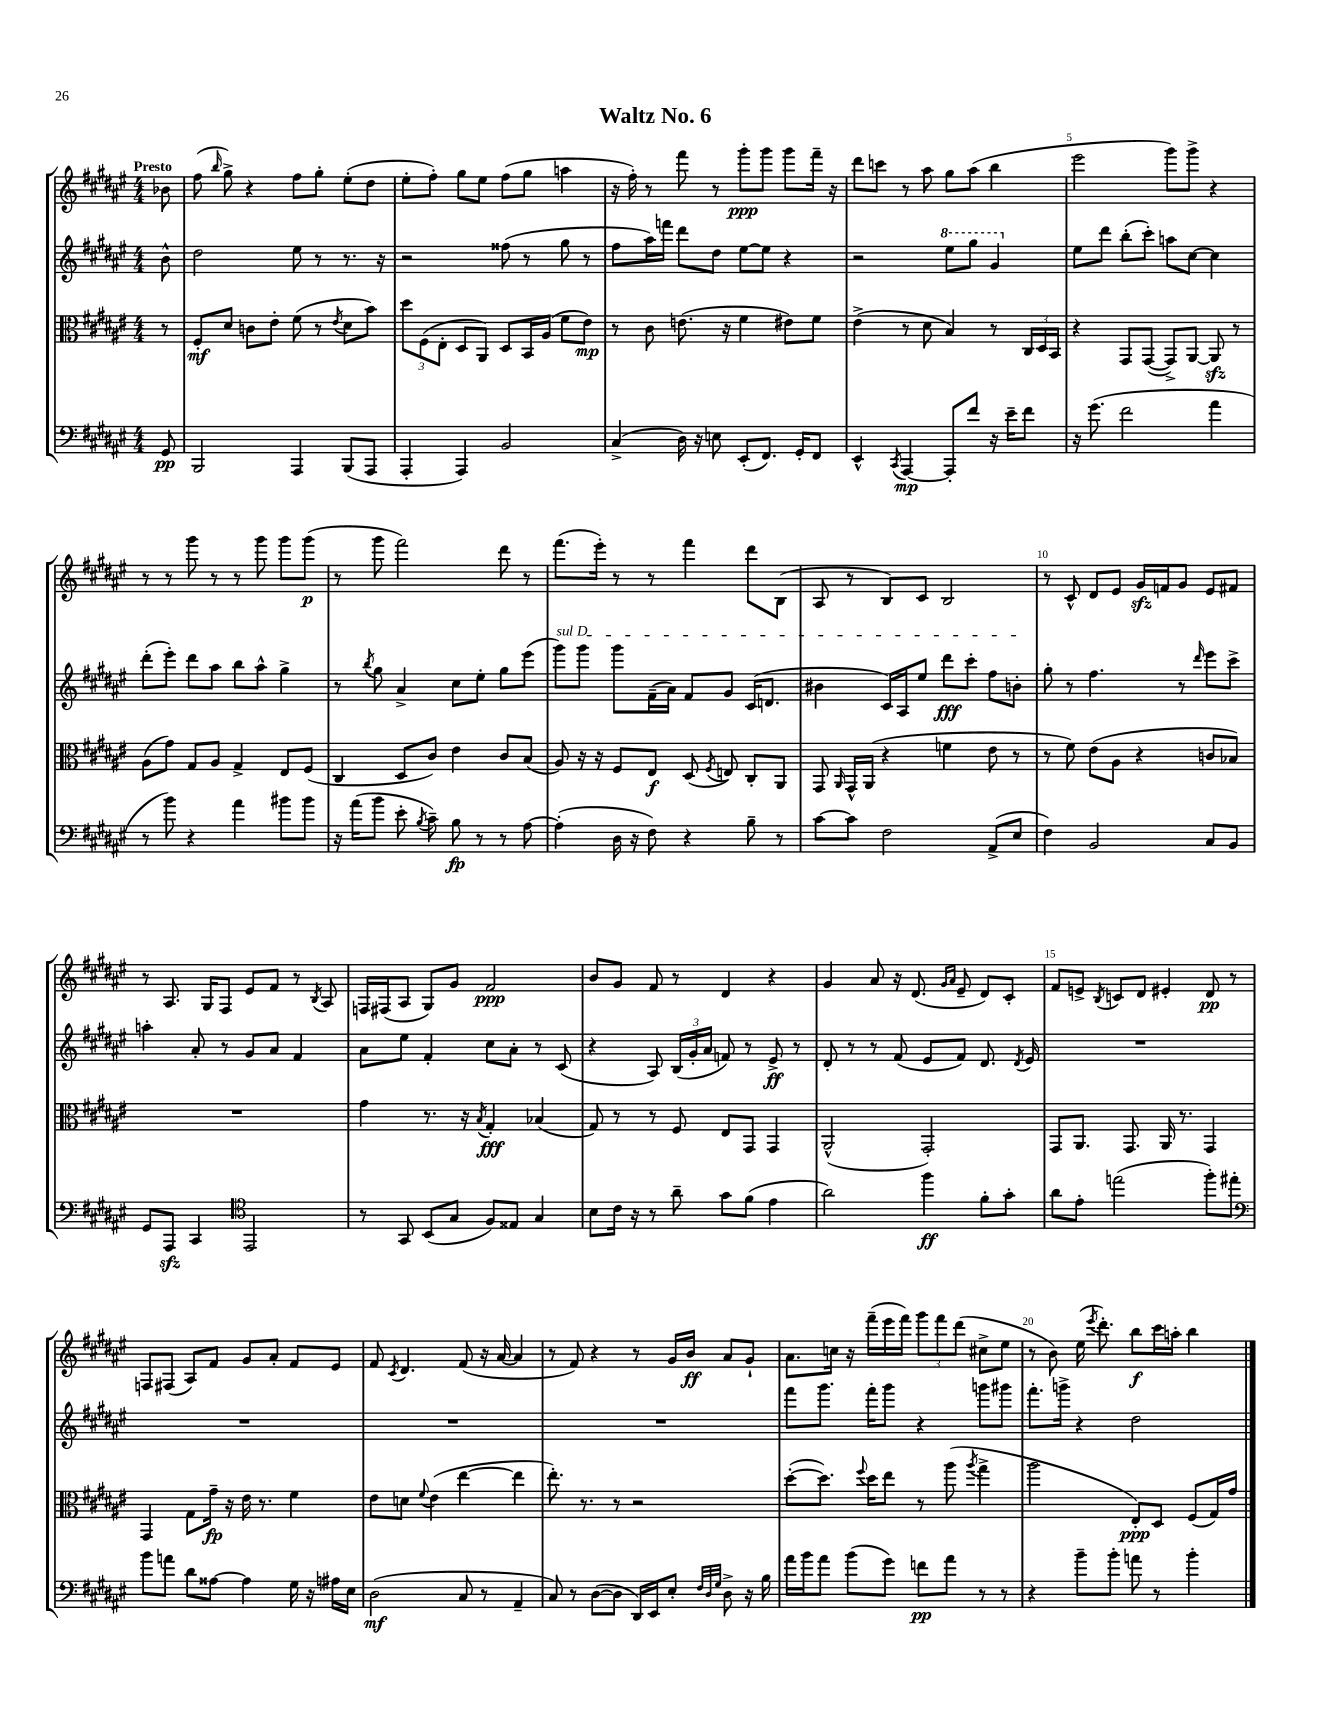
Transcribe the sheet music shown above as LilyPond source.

\header { title = "Waltz No. 6" }
<<
\new StaffGroup <<
\new Staff = "s0" {
    \clef treble \key fis \major \numericTimeSignature \time 4/4 \partial 8 \tempo "Presto"
    \autoBeamOff bes'8 |
    fis''8( \grace { b''16 } gis''8->) r4 fis''8[ gis''8]-. eis''8[-.( dis''8] |
    eis''8[-. fis''8]-.) gis''8[ eis''8] fis''8[( gis''8] a''4 |
    r16 fis''16-.) r8 fis'''8 r8 gis'''8[-.\ppp gis'''8] gis'''8[ fis'''16]-- r16 |
    dis'''8[ c'''8] r8 ais''8 gis''8[ ais''8]( b''4 |
    eis'''2 gis'''8[) gis'''8]-> r4 |
    r8 r8 gis'''8 r8 r8 gis'''8 gis'''8[ gis'''8]\p( |
    r8 gis'''8 fis'''2) dis'''8 r8 |
    fis'''8.[( eis'''16]-.) r8 r8 fis'''4 dis'''8[ b8]( |
    ais8 r8 b8[) cis'8] b2 |
    r8 cis'8-^ dis'8[ eis'8] gis'16[\sfz f'16 gis'8] eis'8[ fis'8] |
    r8 ais8. gis16[ fis8] eis'8[ fis'8] r8 \acciaccatura { b8 } ais8 |
    f16[ fis16( ais8] gis8[) gis'8] fis'2\ppp |
    b'8[ gis'8] fis'8 r8 dis'4 r4 |
    gis'4 ais'8 r16 dis'8.( \grace { gis'16[ ais'16] } eis'8-- dis'8[) cis'8]-. |
    fis'8[ e'8]-> \acciaccatura { b8 } c'8[ dis'8] eis'4-. dis'8\pp r8 |
    f8[ fis8]( ais8[) fis'8] gis'8[ ais'8]-. fis'8[ eis'8] |
    fis'8 \acciaccatura { cis'8 } dis'4. fis'8( r16 ais'16~ ais'4 |
    r8 fis'8) r4 r8 gis'16[ b'16]\ff ais'8[ gis'8]-! |
    ais'8.[ c''16] r16 fis'''16[--( eis'''16 fis'''16]) \tuplet 3/2 { gis'''8[ fis'''8 dis'''8]( } cis''8[-> eis''8] |
    r8 b'8) eis''16( \acciaccatura { eis'''8 } dis'''8.-.) b''8[\f cis'''16 a''16]-. b''4 \bar "|." |
}
\new Staff = "s1" {
    \clef treble \key fis \major \numericTimeSignature \time 4/4 \partial 8
    \autoBeamOff b'8-^ |
    dis''2 eis''8 r8 r8. r16 |
    r2 fisis''8( r8 gis''8 r8 |
    fis''8[ ais''16) f'''16] dis'''8[ dis''8] eis''8[~ eis''8] r4 |
    r2 \ottava #1 eis'''8[ gis'''8] gis''4 \ottava #0 |
    eis''8[ dis'''8] b''8[-.( cis'''8]-.) a''8[ cis''8]~ cis''4 |
    dis'''8[-.( eis'''8]-.) dis'''8[ ais''8] b''8[ ais''8]-^ gis''4-> |
    r8 \acciaccatura { b''8 } gis''8 ais'4-> cis''8[ eis''8]-. gis''8[ eis'''8]( |
    \once \override TextSpanner.bound-details.left.text = \markup { \italic "sul D" } gis'''8[\startTextSpan) gis'''8] gis'''8[ fis'16--( ais'16]) fis'8[ gis'8] cis'16[( d'8.] |
    bis'4 cis'16[) ais16 eis''8] dis'''8[\fff cis'''8]-. fis''8[ b'8]-.\stopTextSpan |
    gis''8-. r8 fis''4. r8 \grace { dis'''16 } eis'''8[ cis'''8]-> |
    a''4-. ais'8-. r8 gis'8[ ais'8] fis'4 |
    ais'8[ eis''8] fis'4-. cis''8[ ais'8]-. r8 cis'8( |
    r4 ais8) \tuplet 3/2 { b16[( gis'16-. ais'16] } f'8) r8 eis'8->\ff r8 |
    dis'8-. r8 r8 fis'8( eis'8[ fis'8]) dis'8. \acciaccatura { dis'8 } eis'16 |
    R1 |
    R1 |
    R1 |
    R1 |
    fis'''8[ gis'''8.] fis'''16[-. gis'''8] r4 g'''8[ gis'''8] |
    fis'''8.[-. g'''16]-> r4 dis''2 \bar "|." |
}
\new Staff = "s2" {
    \clef alto \key fis \major \numericTimeSignature \time 4/4 \partial 8
    \autoBeamOff r8 |
    fis8[-.\mf dis'8] c'8[ eis'8]-. fis'8( r8 \acciaccatura { eis'8 } dis'8[ b'8]) |
    \tuplet 3/2 { dis''8[ fis8( eis8]-. } dis8[ ais,8]) dis8[ b,16 ais16]( fis'8[ eis'8]\mp) |
    r8 cis'8 e'8.( r16 fis'4 eis'8[) fis'8] |
    eis'4->( r8 dis'8 b4) r8 \tuplet 3/2 { cis16[ dis16 b,16] } |
    r4 gis,8[ gis,8]~( gis,8[->) ais,8]~ ais,8\sfz r8 |
    ais8[( gis'8]) gis8[ ais8] gis4-> eis8[ fis8]( |
    cis4 dis8[ cis'8]) eis'4 cis'8[ b8]( |
    ais8) r16 r16 fis8[ eis8]\f dis8( \acciaccatura { fis8 } e8) cis8[-. ais,8] |
    gis,8 \grace { ais,16 } gis,16[-^ ais,16]( r4 f'4 eis'8 r8 |
    r8 fis'8) eis'8[( ais8] r4 c'8[ bes8]) |
    R1 |
    gis'4 r8. r16 \acciaccatura { b8 } gis4-.\fff bes4( |
    gis8) r8 r8 fis8 eis8[ gis,8] gis,4 |
    ais,2-^( gis,2-.) |
    gis,8[ ais,8.] gis,8. ais,16 r8. gis,4 |
    gis,4 gis8[ gis'16]--\fp r16 eis'16 r8. fis'4 |
    eis'8[ d'8] \appoggiatura { fis'8 } eis'4( eis''4~ eis''4 |
    eis''8.-.) r8. r8 r2 |
    dis''8[~-.( dis''8.]) \appoggiatura { fis''8 } dis''16[ eis''8] r8 ais''8( \acciaccatura { ais''8 } gis''4-> |
    ais''2 eis8[-.\ppp) dis8] fis8[( gis16) gis'16] \bar "|." |
}
\new Staff = "s3" {
    \clef bass \key fis \major \numericTimeSignature \time 4/4 \partial 8
    \autoBeamOff gis,8\pp |
    b,,2 ais,,4 b,,8[( ais,,8] |
    ais,,4-. ais,,4) b,2 |
    cis4->( dis16) r16 e8 eis,8[-.( fis,8.]) gis,16[-. fis,8] |
    eis,4-^ \acciaccatura { cis,8 } ais,,4~\mp ais,,8[-. fis'8] r16 eis'16[-- fis'8] |
    r16 gis'8.( fis'2 ais'4 |
    r8 b'8) r4 ais'4 bis'8[ bis'8] |
    r16 ais'16[( b'8] eis'8-. \acciaccatura { b8 } cis'8--) b8\fp r8 r8 ais8~ |
    ais4-.( dis16 r16 fis8) r4 b8-- r8 |
    cis'8[~ cis'8] fis2 ais,8[->( eis8] |
    fis4) b,2 cis8[ b,8] |
    gis,8[ ais,,8]\sfz cis,4 \clef tenor eis,2 |
    r8 gis,8 b,8[( gis8] fis8[) eisis8] gis4 |
    b8[ cis'16] r16 r8 ais'8-- gis'8[ fis'8]( eis'4 |
    ais'2) fis''4\ff fis'8[-. gis'8]-. |
    ais'8[ eis'8]-. e''2( fis''8[-.) eis''8]-. |
    \clef bass b'8[ a'8] dis'8[ aisis8]~ aisis4 gis16 r16 ais16[ eis16] |
    dis2\mf( cis8 r8 ais,4-- |
    cis8) r8 dis8[~( dis8] dis,16[) eis,16 eis8]-. \grace { fis32[ dis32 gis32] } dis8-> r16 b16 |
    ais'16[ b'16 ais'8] b'8[( gis'8]) f'8[\pp ais'8] r8 r8 |
    r4 b'8[-- b'8]-. a'8 r8 b'4-. \bar "|." |
}
>>
>>
\layout { \context { \Score \override BarNumber.break-visibility = ##(#f #t #t) barNumberVisibility = #(every-nth-bar-number-visible 5) } }
